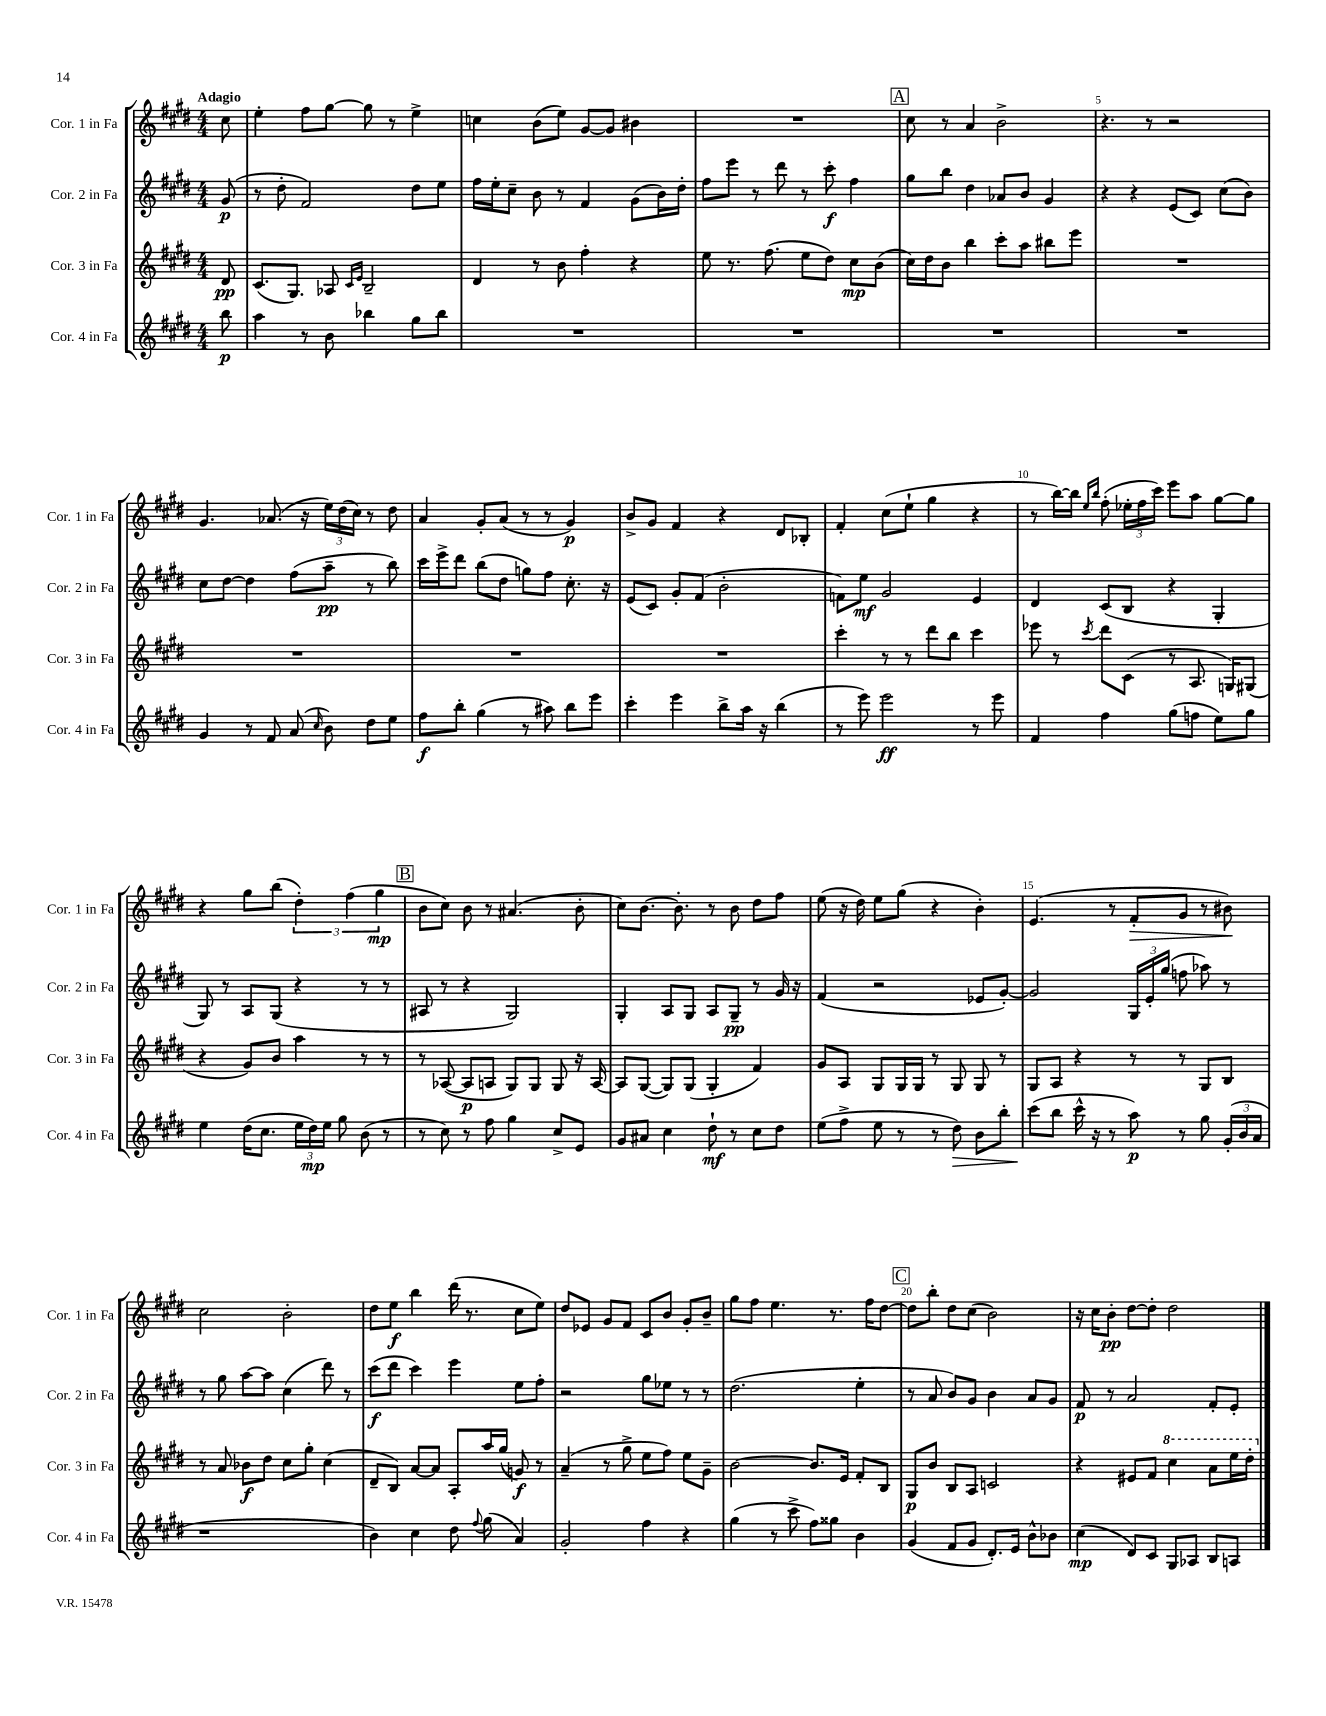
<<
\new StaffGroup <<
\new Staff = "s0" \with { instrumentName = "Cor. 1 in Fa" shortInstrumentName = "Cor. 1 in Fa" } {
    \clef treble \key e \major \numericTimeSignature \time 4/4 \partial 8 \tempo "Adagio"
    \autoBeamOff cis''8 |
    e''4-. fis''8[ gis''8]~ gis''8 r8 e''4-> |
    c''4 b'8[( e''8]) gis'8[~ gis'8] bis'4 |
    R1 |
    \mark \markup { \box "A" } cis''8 r8 a'4 b'2-> |
    r4. r8 r2 |
    gis'4. aes'8.( r16 \tuplet 3/2 { e''16[) dis''16( cis''16]) } r8 dis''8 |
    a'4 gis'8[-. a'8]( r8 r8 gis'4\p) |
    b'8[-> gis'8] fis'4 r4 dis'8[ bes8]-. |
    fis'4-. cis''8[( e''8]-! gis''4 r4 |
    r8 b''16[~) b''16] \grace { e''16[ b''16] } fis''8-.( \tuplet 3/2 { ees''16[-. fis''16 cis'''16]) } e'''8[ a''8] gis''8[~ gis''8] |
    r4 gis''8[ b''8]( \tuplet 3/2 { dis''4-.) fis''4( gis''4\mp } |
    \mark \markup { \box "B" } b'8[ cis''8]) b'8 r8 ais'4.( b'8-. |
    cis''8[) b'8.]~ b'8.-. r8 b'8 dis''8[ fis''8] |
    e''8( r16 dis''16) e''8[ gis''8]( r4 b'4-.) |
    e'4.( r8 fis'8[-.\> gis'8] r8 bis'8\!) |
    cis''2 b'2-. |
    dis''8[ e''8]\f b''4 dis'''16( r8. cis''8[ e''8]) |
    dis''8[ ees'8] gis'8[ fis'8] cis'8[ b'8] gis'8[-. b'8]-- |
    gis''8[ fis''8] e''4. r8. fis''16[ dis''8]~ |
    \mark \markup { \box "C" } dis''8[ b''8]-. dis''8[ cis''8]( b'2) |
    r16 cis''16[ b'8]-.\pp dis''8[~ dis''8]-. dis''2 \bar "|." |
}
\new Staff = "s1" \with { instrumentName = "Cor. 2 in Fa" shortInstrumentName = "Cor. 2 in Fa" } {
    \clef treble \key e \major \numericTimeSignature \time 4/4 \partial 8
    \autoBeamOff gis'8\p( |
    r8 dis''8-. fis'2) dis''8[ e''8] |
    fis''16[ e''16-. cis''8]-- b'8 r8 fis'4 gis'8[( b'16) dis''16]-. |
    fis''8[ e'''8] r8 dis'''8 r8 cis'''8-.\f fis''4 |
    \mark \markup { \box "A" } gis''8[ b''8] dis''4 aes'8[ b'8] gis'4 |
    r4 r4 e'8[( cis'8]) cis''8[( b'8]) |
    cis''8[ dis''8]~ dis''4 fis''8[( a''8]--\pp r8 b''8) |
    cis'''16[ e'''16-> dis'''8] b''8[( dis''8] g''8[) fis''8] cis''8.-. r16 |
    e'8[( cis'8]) gis'8[-. fis'8]( b'2-. |
    f'8[) e''8]\mf gis'2 e'4 |
    dis'4 cis'8[( b8] r4 gis4-. |
    gis8) r8 a8[ gis8]( r4 r8 r8 |
    \mark \markup { \box "B" } ais8 r8 r4 gis2) |
    gis4-. a8[ gis8] a8[ gis8]--\pp r8 gis'16 r16 |
    fis'4( r2 ees'8[ gis'8]~-.) |
    gis'2 \tuplet 3/2 { gis16[ e'16-. gis''16]( } f''8 aes''8) r8 |
    r8 gis''8 a''8[~ a''8] cis''4( dis'''8) r8 |
    cis'''8[\f( dis'''8] cis'''4) e'''4 e''8[ fis''8]-. |
    r2 gis''8[ ees''8] r8 r8 |
    dis''2.( e''4-. |
    \mark \markup { \box "C" } r8 a'8 b'8[) gis'8] b'4 a'8[ gis'8] |
    fis'8\p r8 a'2 fis'8[-. e'8]-. \bar "|." |
}
\new Staff = "s2" \with { instrumentName = "Cor. 3 in Fa" shortInstrumentName = "Cor. 3 in Fa" } {
    \clef treble \key e \major \numericTimeSignature \time 4/4 \partial 8
    \autoBeamOff dis'8\pp |
    cis'8.[( gis8.]) aes8 \grace { cis'16[ e'16] } b2-- |
    dis'4 r8 b'8 fis''4-. r4 |
    e''8 r8. fis''8.( e''8[ dis''8]) cis''8[\mp b'8]( |
    \mark \markup { \box "A" } cis''16[) dis''16 b'8] b''4 cis'''8[-. a''8] bis''8[ e'''8] |
    R1 |
    R1 |
    R1 |
    R1 |
    cis'''4-. r8 r8 dis'''8[ b''8] cis'''4 |
    ees'''8 r8 \acciaccatura { cis'''8 } dis'''8[ cis'8]( r8 a8. g16[) gis8]( |
    r4 gis'8[) b'8] a''4 r8 r8 |
    \mark \markup { \box "B" } r8 aes8~( aes8[\p a8] gis8[) gis8] gis8 r16 a16~ |
    a8[ gis8]~( gis8[) gis8]( gis4-. fis'4) |
    gis'8[ a8] gis8[ gis16 gis16] r8 gis8 gis8 r8 |
    gis8[ a8] r4 r8 r8 gis8[ b8] |
    r8 a'8 bes'8[\f dis''8] cis''8[ gis''8]-. cis''4( |
    dis'8[-- b8]) a'8[~ a'8] a8[-. a''16 gis''16]( g'8\f) r8 |
    a'4--( r8 gis''8-> e''8[ fis''8]) e''8[ gis'8]-- |
    b'2~ b'8.[ e'16] fis'8[-. b8] |
    \mark \markup { \box "C" } gis8[\p b'8] b8[ a8] c'2 |
    r4 eis'8[ fis'8] \ottava #1 cis'''4 a''8[ e'''16 dis'''16]-. \ottava #0 \bar "|." |
}
\new Staff = "s3" \with { instrumentName = "Cor. 4 in Fa" shortInstrumentName = "Cor. 4 in Fa" } {
    \clef treble \key e \major \numericTimeSignature \time 4/4 \partial 8
    \autoBeamOff b''8\p |
    a''4 r8 b'8 bes''4 gis''8[ bes''8] |
    R1 |
    R1 |
    \mark \markup { \box "A" } R1 |
    R1 |
    gis'4 r8 fis'8 a'8( \grace { cis''16 } b'8) dis''8[ e''8] |
    fis''8[\f b''8]-. gis''4( r8 ais''8) b''8[ e'''8] |
    cis'''4-. e'''4 b''8[-> a''16] r16 b''4( |
    r8 e'''8) e'''2\ff r8 e'''8 |
    fis'4 fis''4 gis''8[( f''8] e''8[) gis''8] |
    e''4 dis''16[( cis''8.] \tuplet 3/2 { e''16[ dis''16\mp) e''16] } gis''8 b'8( r8 |
    \mark \markup { \box "B" } r8 cis''8) r8 fis''8 gis''4 cis''8[-> e'8] |
    gis'8[ ais'8] cis''4 dis''8-!\mf r8 cis''8[ dis''8] |
    e''8[( fis''8]-> e''8 r8 r8 dis''8\>) b'8[ b''8]-. |
    cis'''8[\!( b''8] cis'''16-^ r16 r8 a''8\p) r8 gis''8 \tuplet 3/2 { gis'16[-.( b'16 a'16] } |
    r1 |
    b'4) cis''4 dis''8 \appoggiatura { fis''8 } gis''8( a'4) |
    gis'2-. fis''4 r4 |
    gis''4( r8 cis'''8-> fis''8[) gisis''8] b'4 |
    \mark \markup { \box "C" } gis'4( fis'8[ gis'8] dis'8.[-.) e'16] b'8[-^ bes'8] |
    cis''4\mp( dis'8[) cis'8] gis8[ aes8] b8[ a8] \bar "|." |
}
>>
>>
\layout { \context { \Score \override BarNumber.break-visibility = ##(#f #t #t) barNumberVisibility = #(every-nth-bar-number-visible 5) } }
